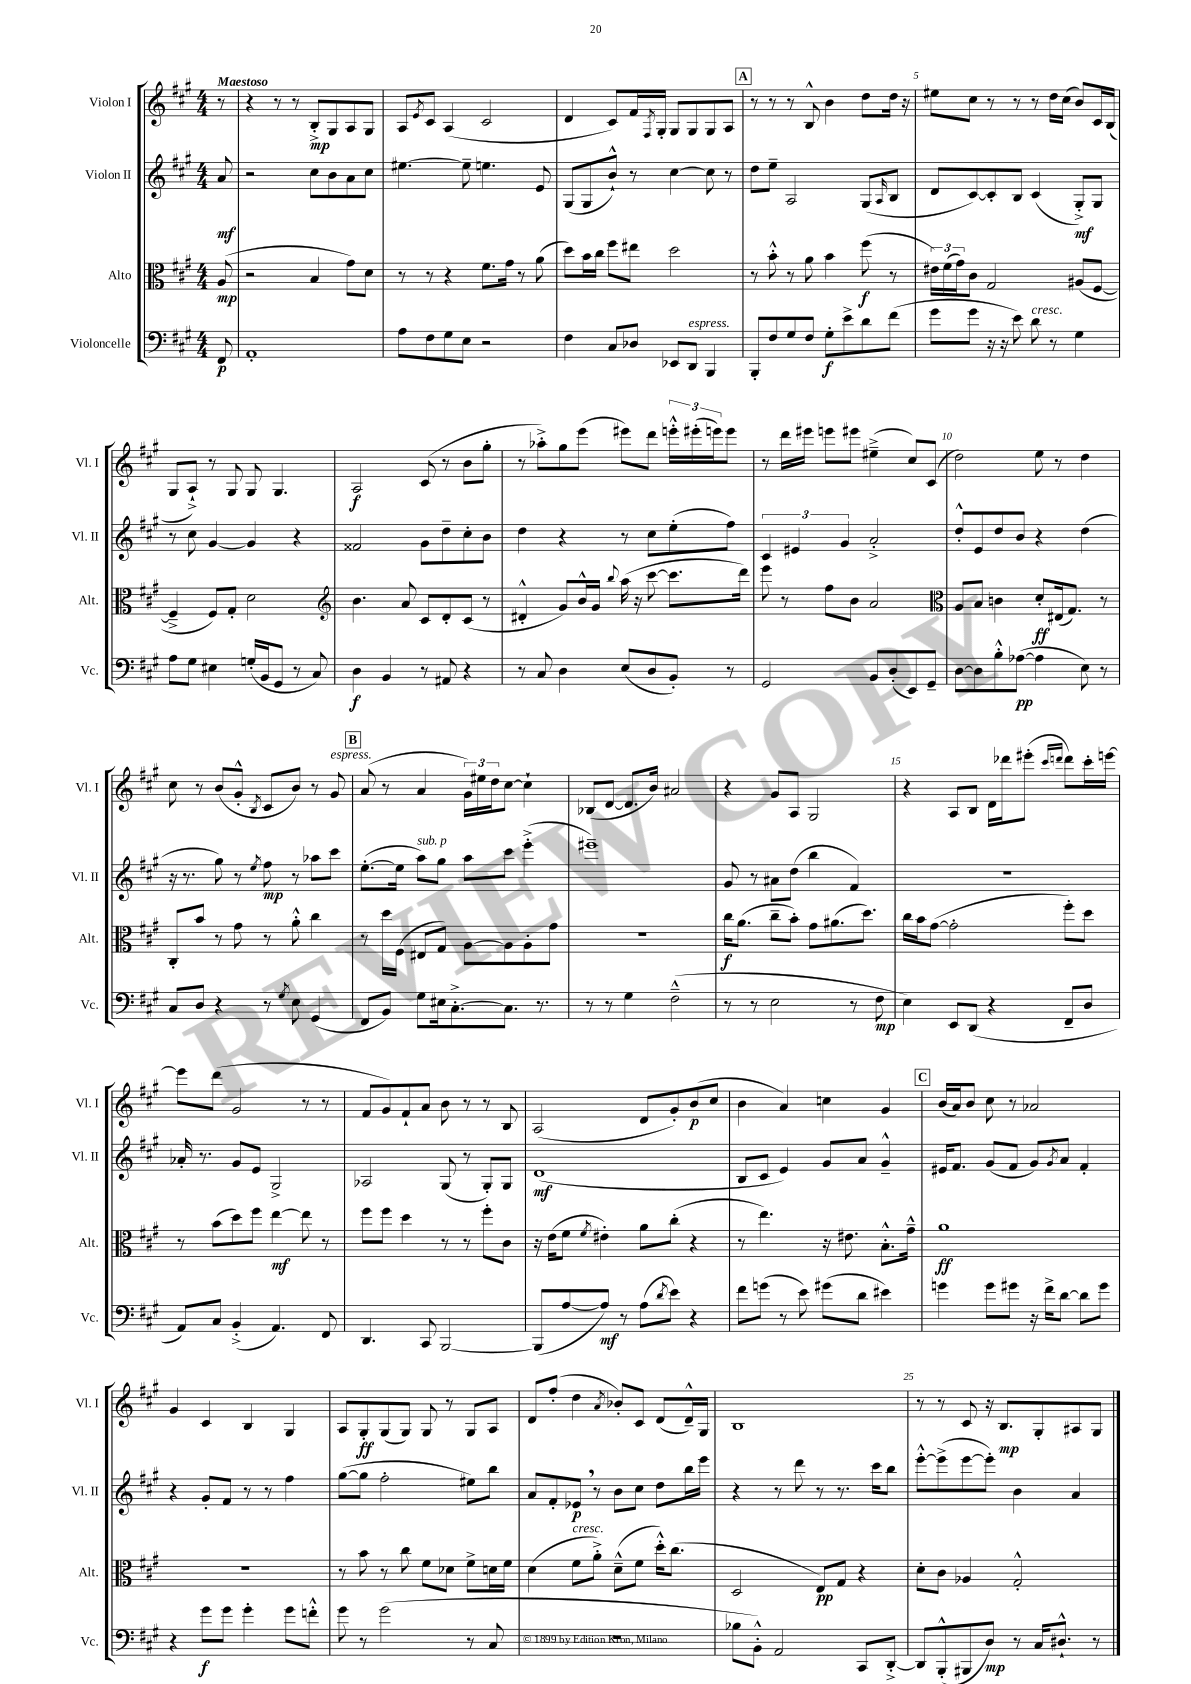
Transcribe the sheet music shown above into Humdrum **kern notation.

**kern	**kern	**kern	**kern
*staff4	*staff3	*staff2	*staff1
*clefF4	*clefC3	*clefG2	*clefG2
*k[f#c#g#]	*k[f#c#g#]	*k[f#c#g#]	*k[f#c#g#]
*M4/4	*M4/4	*M4/4	*M4/4
8FF#/	(8A/	8a/	8r
=	=	=	=
1AA'	2r	2r	4r
.	.	.	8r
.	.	.	8r
.	4B/	8cc#\L	8B'^/L
.	.	8b\	8G#/
.	8g#\L)	8a\	8A/
.	8d\J	8cc#\J	8G#/J
=	=	=	=
8A\L	8r	[4.ee#\	8A/L
.	.	.	8qe/
8F#\	8r	.	8c#/J
8G#\	4r	.	(4A/
8E\J	.	8ee#~\]	.
2r	8.f#\L	4.ee\	2c#/
.	16g#\Jk	.	.
.	8r	.	.
.	(8a\	8e/	.
=	=	=	=
4F#\	8dd\L)	(8G#/L	4d/
.	16b\L	8G#/	.
.	16cc#\JJ	.	.
8C#/L	8ff#\L	8b`^^/J)	8c#/L)
8D-/J	8ee#\J	8r	16f#/L
.	.	.	8qF#/
.	.	.	16G#'/JJ
8EE-/L	2dd\	[4cc#\	8G#/L
8DD/J	.	.	8G#/
4BBB/	.	8cc#\]	8G#/
.	.	8r	8A/J
=	=	=	=
8BBB'/L	8r	8dd\L	8r
8F#/	8b'^^\	8ee~\J	8r
8G#/	8r	2A/	8r
8F#/J	8a\	.	8B^^/
8G#'\L	4b\	.	4b\
8e^\	.	.	.
8d\	(8ff#\	(8G#/L	8dd\L
.	.	16qqA/	.
(8f#\J	8r	8B/J	16dd\Jk
.	.	.	16r
=	=	=	=
8g#\L	24e#\LL)	8d/L	8ee#\L
.	(24f#\	.	.
.	24g#\J)	.	.
8g#\J	8c#\J	[8c#/)	8cc#\J
16r	2G#/	8c#'/]	8r
16r	.	.	.
8e\)	.	8B/J	8r
8d\	.	(4c#/	8r
8r	.	.	16dd\LL
.	.	.	(16cc#\JJ
4G#\	(8A#/L	8G#'^/L)	8b/L)
.	[8F#/J	8G#/J	16c#/L
.	.	.	(16B/JJ
=	=	=	=
8A\L	4F#~^/]	8r	8G#/L
8G#\J	.	8cc#\	8A`^/J)
4E#\	8F#/L)	[4g#/	8r
.	8G#'/J	.	8G#/
(16G'/LL	2d\	4g#/]	8G#/
16BB/J	.	.	.
8GG#/J	.	.	4.G#/
8r	.	4r	.
8C#/)	.	.	.
=	=	=	=
*	*clefG2	*	*
4D\	4.b\	2f##/	2A/
4BB/	.	.	.
.	8a/	.	.
8r	8c#/L	8g#\L	(8c#/
8AA#/	8d'/	8dd~\	8r
4r	(8c#/J	8cc#'\	8b\L
.	8r	8b\J	8gg#'\J
=	=	=	=
8r	4d#'^^/	4dd\	8r
8C#/	.	.	8aa-'^\L)
4D\	8g#/L)	4r	8gg#\
.	16b^^/L	.	(8eee\J
.	16g#/JJ	.	.
.	8qqbb/	.	.
(8E/L	(16aa\	8r	8eee#\L)
.	16r	.	.
8D/	[8ccc#\	8cc#\L	8ddd\J
8BB'/J)	8.ccc#\]L	(8ee'\	24eee'^^\LL
.	.	.	(24eee#'\
.	.	.	24eee\J)
8r	.	8ff#\J)	8eee\J
.	16ddd\Jk)	.	.
=	=	=	=
2GG#/	8eee\	6c#/	8r
.	8r	.	16ddd\LL
.	.	6e#/	.
.	.	.	16eee#\JJ
.	8ff#\L	.	8eee\L
.	.	6g#/	.
.	8b\J	.	8eee#\J
8BB/L	2a/	2a'^/	(4ee#~^\
(8D'/	.	.	.
8EE/)	.	.	8cc#/L)
8GG#~/J	.	.	(8c#/J
=	=	=	=
*	*clefC3	*	*
[8D\L	8A/L	8dd'^^/L	2dd\)
8D\]	8B/J	8e/	.
8B'^^\	4c\	8dd/	.
([8A-\J	.	8b/J	.
4A-\]	8d'/L	4r	8ee\
.	(16E#/k	.	8r
.	8.G#/J)	.	.
8E\)	.	(4dd\	4dd\
8r	8r	.	.
=	=	=	=
8C#/L	8C#'/L	16r	8cc#\
.	.	8.r	.
8D/J	8b/J	.	8r
4r	8r	8gg#\)	(8b/L
.	8g#\	8r	8g#'^^/J
.	.	8qee/	8qB/
8r	8r	8ff#\	8c#/L
8qG#/	.	.	.
8E\	8a'^^\	8r	8b/J)
(4GG#/	4cc#\	8aa-\L	8r
.	.	8ccc#\J	8g#/
=	=	=	=
8FF#/L	8r	([8.ee'\L	(8a/
8BB/J)	16dd\LL	.	8r
.	(16F#\JJ	16ee\]Jk	.
8G#\L	8E#/L	8aa\L)	4a/
16E#\k	8G#/J)	8gg#\J	.
[8.C#'^\	.	.	.
.	[8A\L	8aa\L	24g#\LL)
.	.	.	24ee#\
.	.	.	24dd\J
8.C#\]J	8A\]	8ccc#\J	[8cc#\J
.	8A'\	(4eee'^\	4cc#`\]
8.r	.	.	.
.	8g#\J	.	.
=	=	=	=
8r	1r	1eee#~)	(8B-/L
8r	.	.	[8d/J
4G#\	.	.	8.d/]L
.	.	.	16b/Jk)
(2F#~^^\	.	.	2a#/
=	=	=	=
8r	16cc#\LK	8g#/	4r
.	(8.a\J	.	.
8r	.	8r	.
2E\	8cc#~\L	8a#\L	8g#/L
.	8b'\J)	(8dd\J	8A/J
.	8g#\L	4bb\	2G#/
.	(8.a#\	.	.
8r	.	4f#/)	.
.	8.dd\J)	.	.
8F#\	.	.	.
=	=	=	=
4E\)	16cc#\LL	1r	4r
.	16b\J	.	.
.	([8g#\J	.	.
8EE/L	2g#'\]	.	8A/L
(8DD/J	.	.	8B/J
4r	.	.	16d\LL
.	.	.	16ddd-\J
.	.	.	(8eee#'\J
.	.	.	16qqccc#/LL
.	.	.	16qqddd/JJ
8FF#~/L	8ff#'\L)	.	8ddd\L)
8D/J	8dd\J	.	16ccc#'\L
.	.	.	[16eee\JJ
=	=	=	=
8AA/L)	8r	16a-'/	8eee\]L
.	.	8.r	.
8C#/J	(8b\L	.	(8ddd\J
(4BB'^/	8dd\)	8g#/L	2g#/
.	8ff#\J	8e/J	.
4.AA/)	[4ee\	2G#^/	.
.	8ee\]	.	8r
8FF#/	8r	.	8r
=	=	=	=
4.DD/	8ff#\L	2A-/	8f#/L
.	8ff#\J	.	8g#/)
.	4dd\	.	8f#`/
8CC#/	.	.	8a/J
[2BBB/	8r	(8G#/	8b\
.	8r	8r	8r
.	8ff#'\L	8G#'/L)	8r
.	8c#\J	8G#/J	8B/
=	=	=	=
(8BBB/]L	16r	(1d	(2A/
.	(16e\LK	.	.
[8A/	8f#\J	.	.
.	8qf#/	.	.
8A/]J)	4e#'\)	.	.
8r	.	.	.
(8A\L	8a\L	.	8d/L
8qd/	.	.	.
8e\J)	(8cc#'\J	.	8g#'/)
4r	4r	.	(8b/
.	.	.	8cc#/J
=	=	=	=
8f#\L	8r	8B/L	4b\
(8g\J	4.ee\)	8c#/J	.
8r	.	4e/)	4a/)
8e\)	.	.	.
(8g#\L	16r	8g#/L	4cc\
.	8.e#\	.	.
8d\J	.	8a/J	.
4e#\)	8.B'^^\L	4g#~^^/	4g#/
.	16g#~^^\Jk	.	.
=	=	=	=
4g\	1a	16e#/LK	(16b/LL
.	.	8.f#/J	16a/J)
.	.	.	8b/J
8g\L	.	(8g#/L	8cc#\
8g#\J	.	8f#/J	8r
16r	.	8g#/L)	2a-/
16f#^\LK	.	.	.
.	.	8qg#/	.
[8d\J	.	8a/J	.
8d\]L	.	4f#'/	.
8g#\J	.	.	.
=	=	=	=
4r	1r	4r	4g#/
8g#\L	.	8g#'/L	4c#/
8g#\J	.	8f#/J	.
4g#'\	.	8r	4B/
.	.	8r	.
8g#\L	.	4ff#\	4G#/
8f'^^\J	.	.	.
=	=	=	=
8g#\	8r	([8gg#\L	8A/L
8r	8b\	8gg#\]J	8G#'/
(2g#\	8r	2ff#'\	(8G#/
.	8cc#\	.	8G#/J)
.	8f#\L	.	8G#/
.	8d-\J	.	8r
8r	8f#^\L	8ee#\L)	8G#/L
8C#/	16d\L	8bb\J	8A/J
.	16f#\JJ	.	.
=	=	=	=
1r	(4d\	8a/L	8d/L
.	.	8f#'/	(8ff#'/J
.	8f#\L	8e-/J	4dd\
.	8a'^\J)	8r	.
.	.	.	8qa/
.	(8d~^^\L	8b\L	8b-'/L)
.	8f#\J	8cc#\J	8c#/J
.	16dd'^^\LK)	8dd\L	(8d/L
.	(8.cc#\J	.	.
.	.	16bb\L	16d~^^/L)
.	.	16eee\JJ	16G#/JJ
=	=	=	=
8B-\L	2D/	4r	1B
8BB'^^\J)	.	.	.
2AA/	.	8r	.
.	.	8ddd\	.
.	8E/L)	8r	.
.	8G#/J	8.r	.
8CC#/L	4r	.	.
.	.	16ccc#\LK	.
[8DD'^/J	.	8bb\J	.
=	=	=	=
8DD/]L	8d'\L	[8eee'^^\L	8r
(8BBB'^^/	8c#\J	(8eee^\]	8r
8BBB#/	4A-/	[8eee\	8c#/
8D/J)	.	8eee'\]J)	16r
.	.	.	8.B/L
8r	2G#'^^/	4b\	.
16C#/LK	.	.	8G#'/
8.D#`^^/J	.	.	.
.	.	4a/	8A#/
8r	.	.	8G#/J
==	==	==	==
*-	*-	*-	*-
